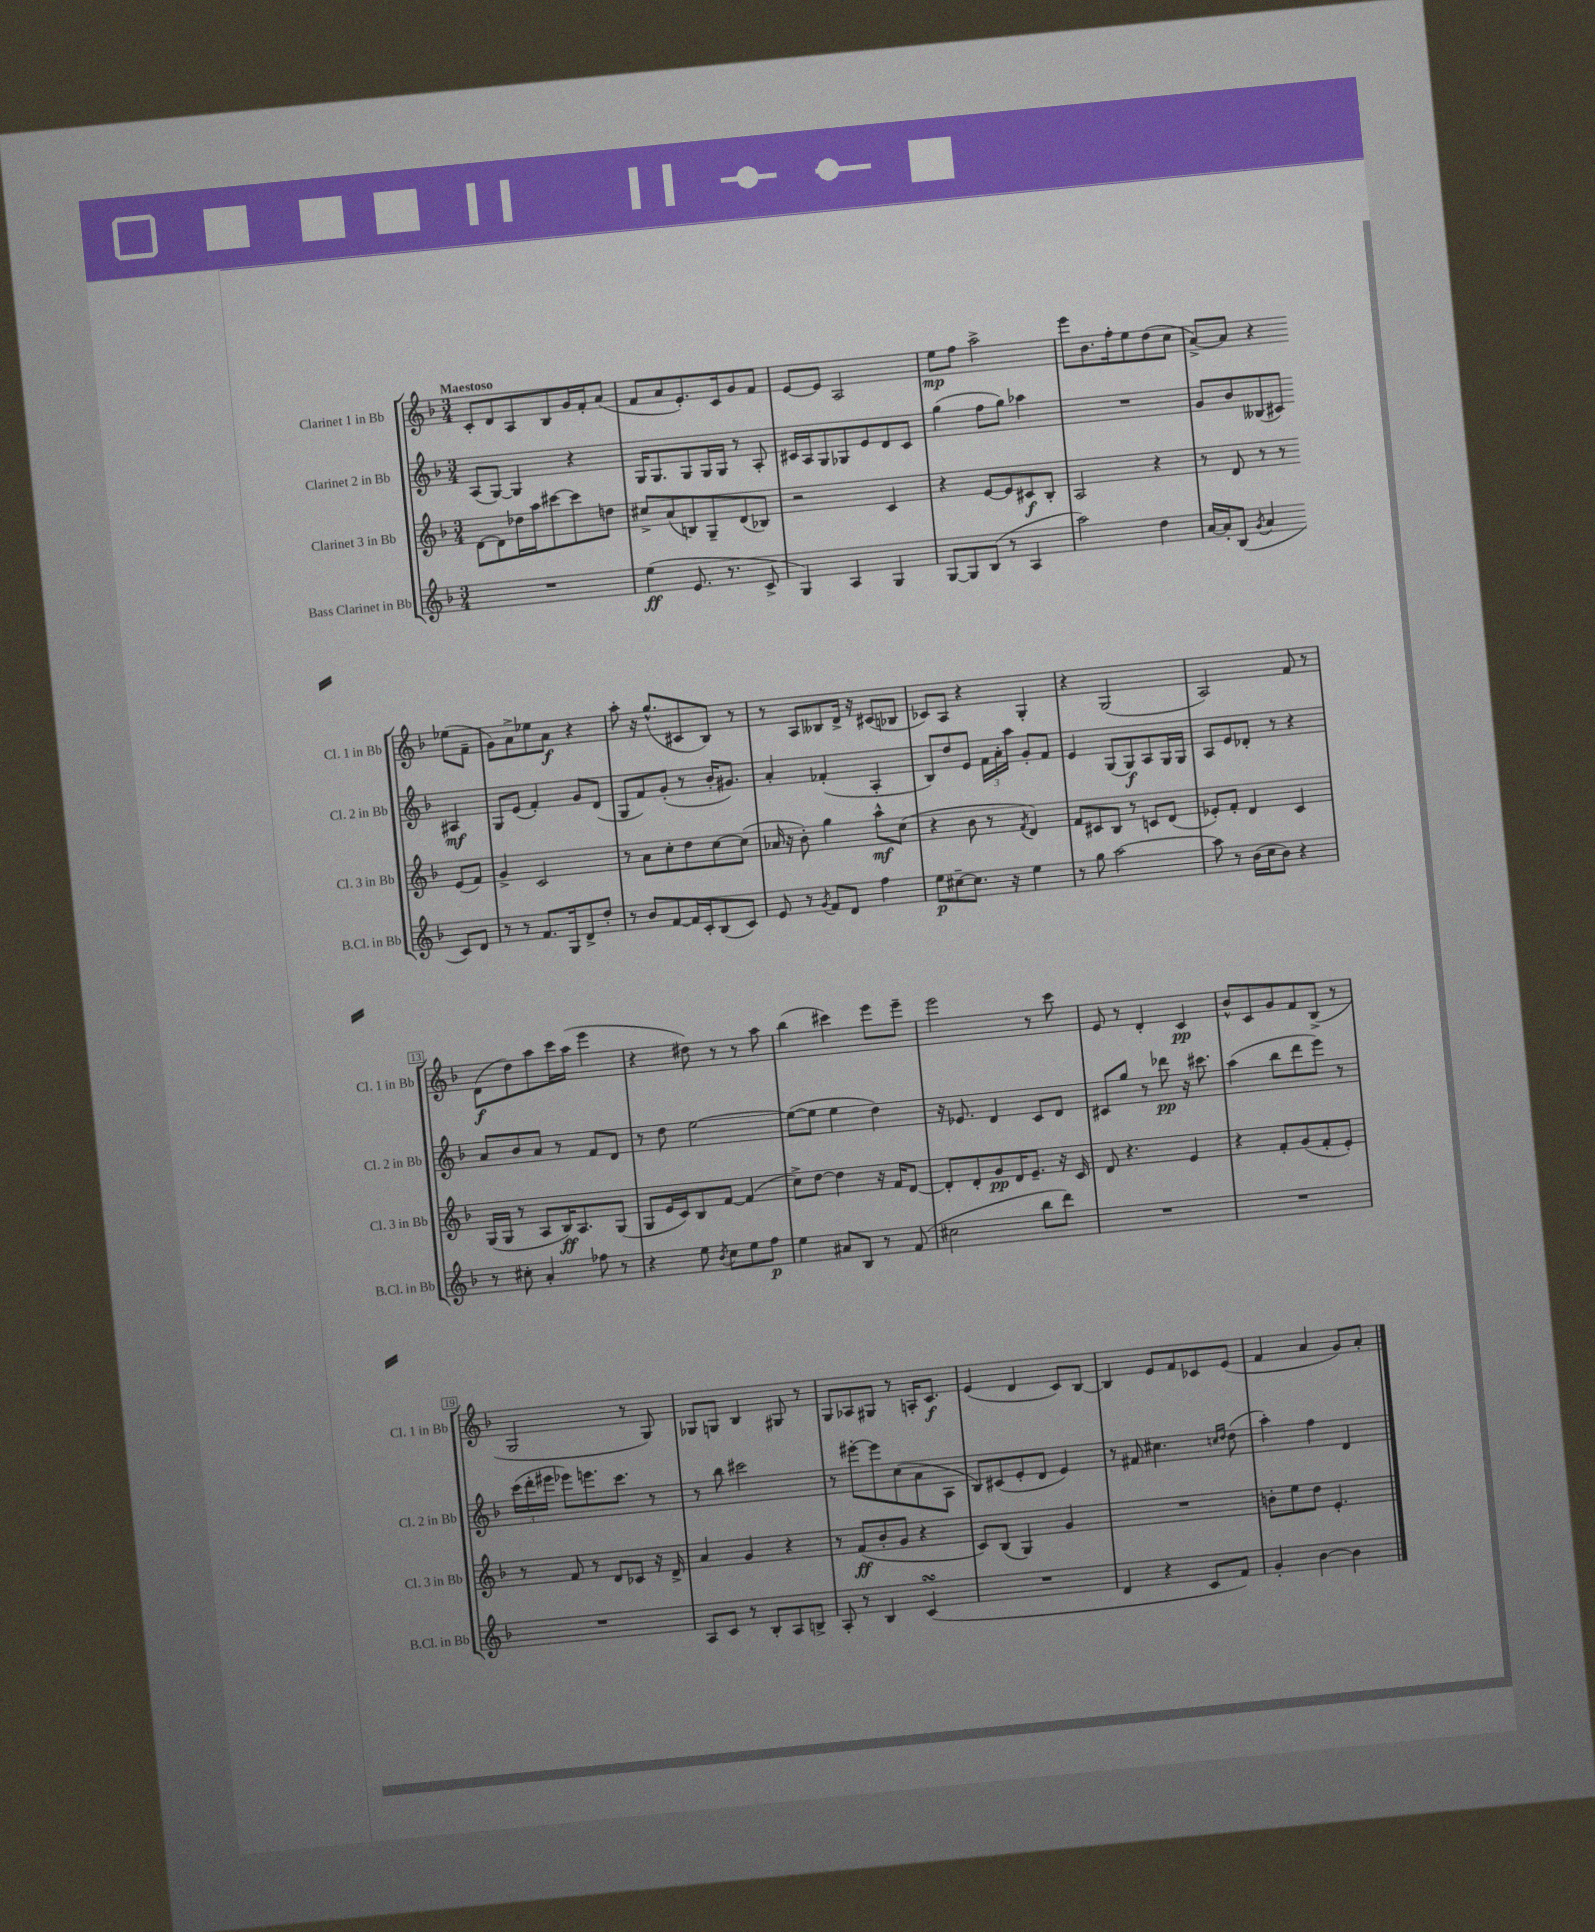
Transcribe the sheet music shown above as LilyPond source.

<<
\new StaffGroup <<
\new Staff = "s0" \with { instrumentName = "Clarinet 1 in Bb" shortInstrumentName = "Cl. 1 in Bb" } {
    \clef treble \key f \major \numericTimeSignature \time 3/4 \tempo "Maestoso"
    \autoBeamOff c'8[-. d'8 a8 bes8 g'16 f'16-. a'8]( |
    f'8[ a'8 e'8.-.) c'16 g'8 f'8] |
    e'8[~ e'8] a2 |
    e''8[\mp f''8] a''2-> |
    e'''8[ bes'8. f''16-. e''8 d''8( c''8] |
    a'8[~->) a'8] r4 ees''8[( f'8]-- |
    g'8[) a'8-> ees''8 a'8]\f r4 |
    a''8-. r16 g''8.[-^( cis'8 bes8]) r8 |
    r8 a8[ beses8 d'16]-> r16 cis'8[( bes8] |
    ces'8[) a8] r4 g4-. |
    r4 g2( |
    a2) f'8 r8 |
    d'8[\f( d''8) a''8 c'''16 a''16]( e'''4 |
    r4 dis''8) r8 r8 a''8 |
    bes''4( cis'''4) e'''8[ e'''8]-- |
    e'''2 r8 c'''8 |
    e'8 r8 d'4-. c'4\pp |
    bes'8[-^ c'8 g'8 f'8 bes8]->( r8 |
    g2 r8 g8) |
    ges8[ g8] bes4 gis8 r8 |
    g8[ aes8 gis8] r8 a16[-. c'8.]\f |
    e'4( d'4 c'8[) bes8]~ |
    bes4 e'8[ f'8 ces'8 e'8]( |
    f'4 a'4 g'8[) a'8]-. \bar "|." |
}
\new Staff = "s1" \with { instrumentName = "Clarinet 2 in Bb" shortInstrumentName = "Cl. 2 in Bb" } {
    \clef treble \key f \major \numericTimeSignature \time 3/4
    \autoBeamOff a8[( g8]~) g4 r4 |
    g16[ g8. g8 g16 g16] r8 a8-. |
    cis'16[ a16 g8 ges8 e'8 d'8 cis'8] |
    g''4( f''8[ g''8]) aes''4 |
    R2. |
    g'8[ bes'8 beses8( cis'8]) ais4\mf |
    g8[ e'8]( f'4-.) g'8[ d'8]( |
    g8[ f'8) g'8]-.( r8 bes'16[-. gis'8.]) |
    a'4-. fes'4-.( a4-. |
    bes8[) d''8 e'8] \tuplet 3/2 { f'16[ a'16-. a''16] } g'8[-. f'8] |
    e'4 g8[( g8\f) a8 g16 g16] |
    a8[ e'8 des'8]-. r8 r4 |
    a'8[ bes'8 a'8] r8 f'8[ d'8] |
    r8 d''8 e''2~ |
    e''8[~( e''8] e''4 d''4) |
    r16 ees'8. d'4 c'8[ d'8] |
    cis'8[ g''8] r8 des'''8\pp r16 cis'''8. |
    a''4( bes''8[ d'''8 e'''8]) r8 |
    \tuplet 3/2 { c'''16[( d'''16-. eis'''16] } ees'''8[) e'''8. c'''8.] r8 |
    r8 bes''8 cis'''2 |
    r8 eis'''8[~-. eis'''8 c''8( a'8 a8] |
    bes8[) cis'8( e'8-. d'8] e'4) |
    r8 fis'8 cis''4. \grace { c''16[ d''16] } d''8( |
    a''4-.) f''4 d'4 \bar "|." |
}
\new Staff = "s2" \with { instrumentName = "Clarinet 3 in Bb" shortInstrumentName = "Cl. 3 in Bb" } {
    \clef treble \key f \major \numericTimeSignature \time 3/4
    \autoBeamOff d'8[~ d'8 des''16 a''16 cis'''8~ cis'''8 d''8] |
    cis''8[-> a'8( b8) g8-- d'8( bes8]) |
    r2 c'4 |
    r4 e'8[~ e'8 cis'8\f bes8]-. |
    a2 r4 |
    r8 d'8 r8 r8 e'8[( f'8]) |
    g'4-> c'2 |
    r8 a'8[ c''8-. d''8 c''8~ c''8]( |
    aes'16 r16 bes'8-.) g''4 a''8[-^\mf c''8]( |
    r4 bes'8 r8 \acciaccatura { f'8 } d'4) |
    f'8[ cis'8 bes8] r8 c'8[ d'8]( |
    ees'8[-.) f'8]-. d'4 c'4 |
    g16[( g16] r8 a8[ bes16\ff) a8. g8]( |
    g8[ e'16 c'16) bes8 f'8]~ f'4( |
    c''8[->) d''8]~ d''4 r16 f'16[ d'8]~ |
    d'8[-. d'8-. g'8\pp d'16 e'8.]-- r16 c'16 |
    d'8 r4. e'4 |
    r4 f'8[-. g'8( f'8-. e'8]-.) |
    r8 f'8 r8 d'8[ ces'8] r16 d'16-> |
    a'4 g'4 r4 |
    r8 f'8[\ff( bes'8-. g'8] r4 |
    c'8[) bes8]( g4) g'4 |
    R2. |
    b'8[-. e''8 d''8] e'4.-. \bar "|." |
}
\new Staff = "s3" \with { instrumentName = "Bass Clarinet in Bb" shortInstrumentName = "B.Cl. in Bb" } {
    \clef treble \key f \major \numericTimeSignature \time 3/4
    \autoBeamOff R2. |
    e''4\ff( e'8. r8. c'8-> |
    g4) a4 g4 |
    g8[~ g8 bes8]( r8 a4 |
    a''2) d''4 |
    a'16[~ a'16-. bes8]( \acciaccatura { g'8 } a'4 c'8[) d'8] |
    r8 r8 f'8.[ g16 d'8-> d''8]-. |
    r8 bes'8[ f'8~ f'16 c'16-. bes8( c'8]) |
    e'8 r8 \acciaccatura { g'8 } f'8[ d'8] f''4 |
    e''8[\p cis''8~-- cis''8.] r16 e''4 |
    r8 g''8 a''2~ |
    a''8 r8 bes'16[( c''16 bes'8]) r4 |
    r8 cis''8-. a'4-. fes''8 r8 |
    r4 e''8 \acciaccatura { bes'8 } c''8[ e''8 f''8]\p |
    e''4 ais'8[ bes8] r8 f'8( |
    cis''2 bes''8[ d'''8]) |
    R2. |
    R2. |
    R2. |
    a8[ c'8] r8 bes8[-. a8 b8]-> |
    a8-. r8 bes4 c'4\turn( |
    R2. |
    d'4 r4 c'8[ f'8]) |
    g'4-. bes'4~ bes'4 \bar "|." |
}
>>
>>
\layout { \context { \Score \override BarNumber.stencil = #(make-stencil-boxer 0.1 0.3 ly:text-interface::print) } }
